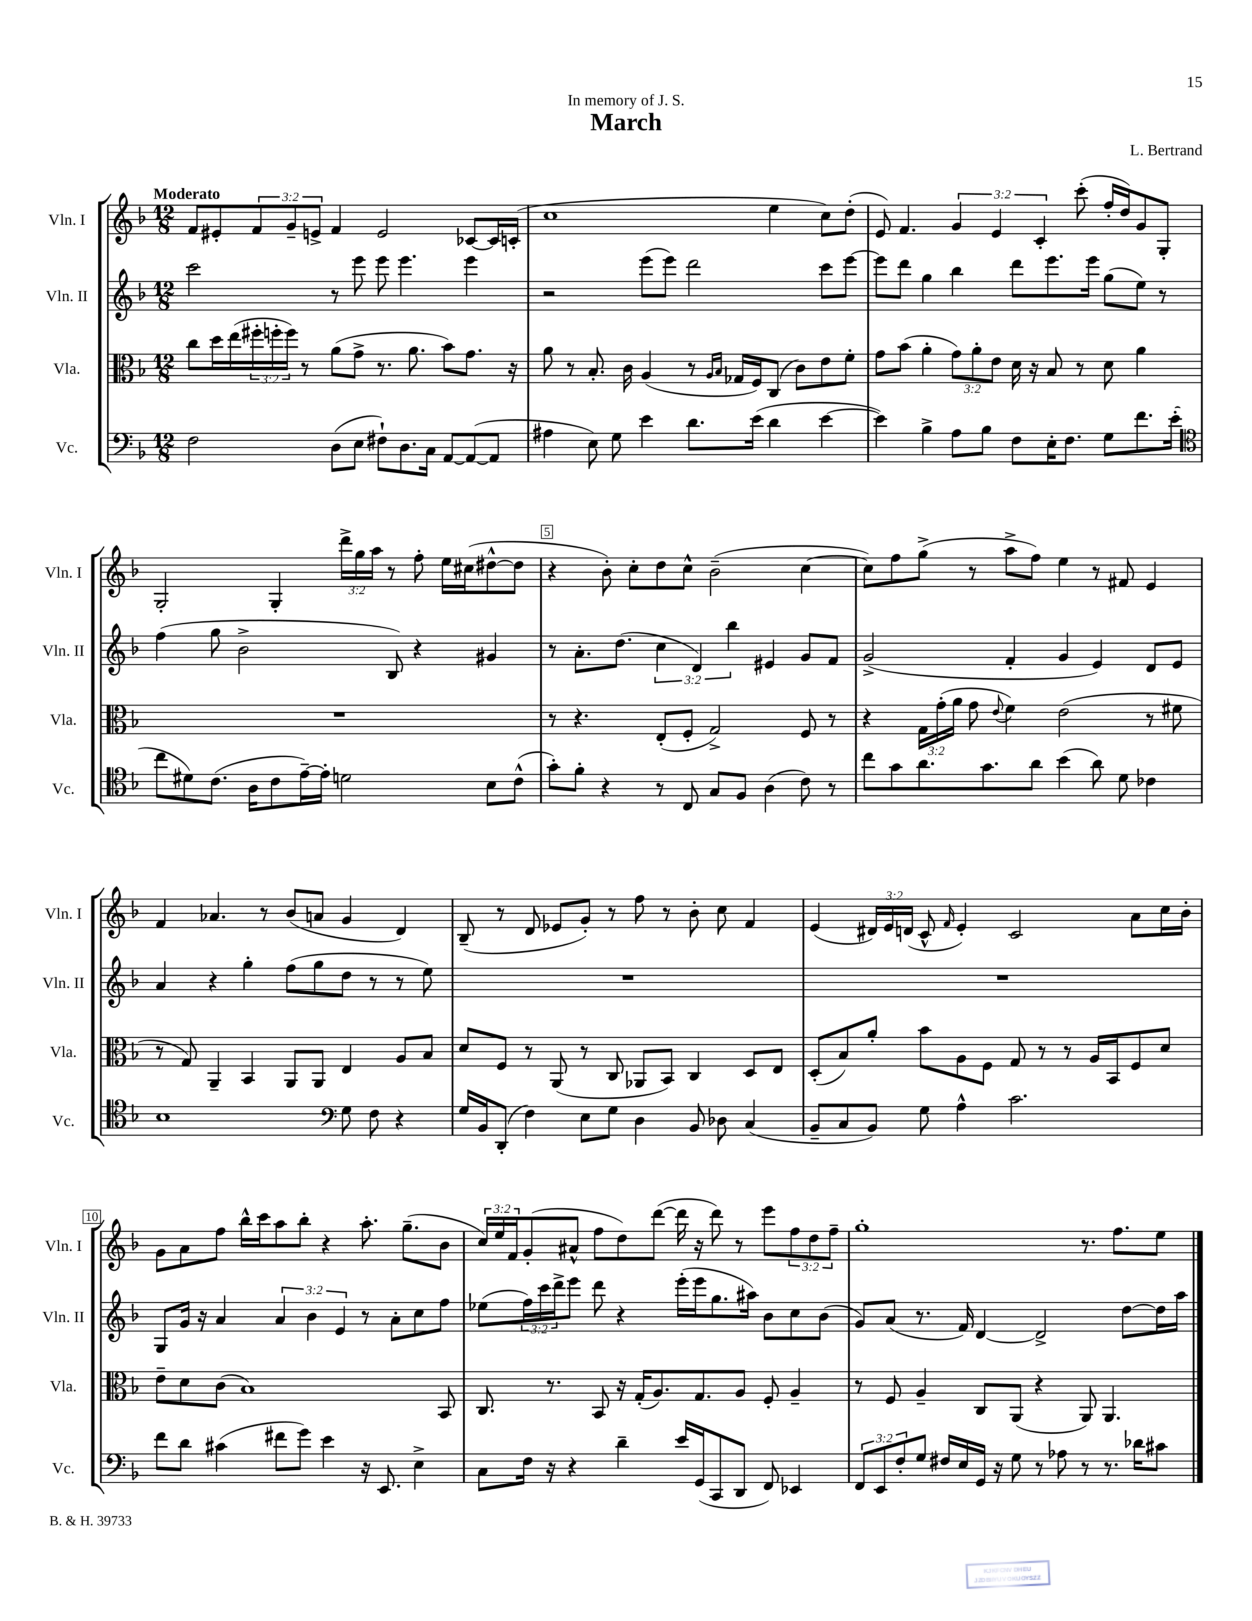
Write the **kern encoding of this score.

**kern	**kern	**kern	**kern
*staff4	*staff3	*staff2	*staff1
*clefF4	*clefC3	*clefG2	*clefG2
*k[b-]	*k[b-]	*k[b-]	*k[b-]
*M12/8	*M12/8	*M12/8	*M12/8
2F\	8cc\L	2ccc\	8f/L
.	16dd\L	.	8e#'/
.	(16ee\	.	.
.	24ff#'\	.	12f/
.	24ff'\	.	.
.	24ff\JJ)	.	12g~/
.	8r	.	.
.	.	.	12e^/J
(8D\L	(8a\L	8r	4f/
8E\J	8g^\J	8eee\	.
8F#`\L)	8.r	8eee\	2e/
8.D\	.	4.eee\	.
.	8.a\	.	.
16C\Jk	.	.	.
[8AA/L	8b-\L)	.	.
(8AA/_	8.g\J	4eee\	[8c-/L
8AA/]J	.	.	16c-/]L
.	16r	.	(16c'/JJ
=	=	=	=
4A#\	8a\	2r	1cc
.	8r	.	.
8E\)	8.B-'/	.	.
8G\	.	.	.
.	16c\	.	.
4e\	(4A/	(8eee\L	.
.	.	8eee\J)	.
8.d\L	8r	2ddd\	.
.	16qqA/LL	.	.
.	16qqB-/JJ	.	.
.	16G-/LL	.	.
(16e\Jk	16F/J)	.	.
4d\	(8C/J	.	4ee\
.	8c\L)	.	.
[4e\	8e\	8ccc\L	8cc\L)
.	8f'\J	[8eee\J	(8dd'\J
=	=	=	=
4e\])	8g\L	8eee\]L	8e/)
.	(8b-\J	8ddd\J	4.f/
4B-^\	4a'\	4gg\	.
8A\L	12g\L)	4bb-\	6g/
.	12a'\	.	.
8B-\J	.	.	.
.	12e\J	.	6e/
8F\L	16d\	8ddd\L	.
.	16r	.	.
.	.	.	6c'/
16E'\K	8B-/	8.eee\	.
8.F\J	.	.	.
.	8r	.	(8ccc'\
.	.	16eee\Jk	.
8G\L	8d\	(8gg\L	16ff'/LL
.	.	.	16dd/J)
8.f\	4a\	8ee\J)	8g/
.	.	8r	8G'/J
(16e'\Jk	.	.	.
=	=	=	=
*clefC4	*	*	*
8cc\L	1.r	(4ff\	2G'/
8d#\)	.	.	.
(8.c\J	.	8gg\	.
.	.	2b-^\	.
16A\LK	.	.	.
8c\	.	.	4G'/
[16e~\L)	.	.	.
16e'\]JJ	.	.	.
2d\	.	.	24ddd^\LL
.	.	.	24gg\
.	.	.	24aa\JJ
.	.	8B-/)	8r
.	.	4r	8ff'\
.	.	.	16ee\LL
.	.	.	(16cc#\J
8B-\L	.	4g#/	[8dd#^^\
(8c^^\J	.	.	8dd#\]J
=	=	=	=
8g'\L)	8r	8r	4r
8f'\J	4.r	8.a'\L	.
4r	.	.	8b-'\)
.	.	(8.dd\J	.
.	.	.	8cc'\L
8r	(8E'/L	6cc\	8dd\
8C/	8F'/J	.	8cc^^\J
.	.	6d/)	.
8G/L	2G^/)	.	(2b-~\
.	.	6bb-\	.
8F/J	.	.	.
(4A\	.	4e#/	.
8c\)	8F/	8g/L	[4cc\
8r	8r	8f/J	.
=	=	=	=
8cc\L	4r	(2g^/	8cc\]L)
8g\	.	.	8ff\
8.a\	24G\LL	.	(8gg^\J
.	(24g'\	.	.
.	24a\JJ	.	.
.	8g\	.	8r
8.g\	.	.	.
.	8qqe/	.	.
.	4f\)	4f'/	8aa^\L
8a\J	.	.	8ff\J)
(4b-\	(2e\	4g/	4ee\
8a\)	.	4e/)	8r
8d\	.	.	8f#/
4c-\	8r	8d/L	4e/
.	8f#\	8e/J	.
=	=	=	=
1B-	8r	4a/	4f/
.	8G/)	.	.
.	4AA~/	4r	4.a-/
.	4BB-/	4gg'\	.
.	.	.	8r
.	8AA/L	(8ff\L	(8b-/L
.	8AA/J	8gg\	8a/J
*clefF4	*	*	*
8G\	4E/	8dd\J	4g/
8F\	.	8r	.
4r	8A/L	8r	4d/)
.	8B-/J	8ee\)	.
=	=	=	=
16G/LL	8d/L	1.r	(8B-~/
16BB-/J	.	.	.
(8DD'/J	8F/J	.	8r
4F\)	8r	.	8d/
.	(8AA/	.	8e-/L
8E\L	8r	.	8g'/J)
8G\J	8C/	.	8r
4D\	8AA-/L	.	8ff\
.	8BB-/J)	.	8r
8BB-/	4C/	.	8b-'\
8D-\	.	.	8cc\
(4C/	8D/L	.	4f/
.	8E/J	.	.
=	=	=	=
8BB-~/L	(8D'/L	1.r	(4e/
8C/	8B-/)	.	.
8BB-/J)	8a'/J	.	24d#/LL)
.	.	.	24e/
.	.	.	(24d/JJ
8G\	8b-\L	.	8c^^/
.	.	.	16qqf/
4A^^\	8A\	.	4e'/)
.	8F\J	.	.
2.c\	8G/	.	2c/
.	8r	.	.
.	8r	.	.
.	16A/LL	.	.
.	16BB-/J	.	.
.	8F/	.	8a\L
.	8d/J	.	16cc\L
.	.	.	16b-'\JJ
=	=	=	=
8f\L	8e~\L	8G/L	8g\L
8d\J	8d\	16g/Jk	8a\
.	.	16r	.
(4c#\	(8c\J	4a/	8ff\J
.	1B-)	.	16bb-^^\LL
.	.	.	16ccc\J
8f#\L	.	6a/	8aa\
8g\J)	.	.	8bb-'\J
.	.	6b-\	.
4e\	.	.	4r
.	.	6e/	.
16r	.	8r	8.aa'\
8.EE/	.	.	.
.	.	8a'\L	.
.	.	.	(8.gg~\L
4E^\	.	8cc\	.
.	8BB-/	8ff\J	8b-\J
=	=	=	=
8C\L	8.C/	(8ee-\L	24cc/LL)
.	.	.	24ee/
.	.	.	24f/J
16F\Jk	.	24ff\L)	(8g'/
.	.	24ccc\	.
16r	8.r	.	.
.	.	24ddd^\J	.
4r	.	8eee\J	8a#^^/J
.	8BB-/	8ddd\	8ff\L
4d~\	16r	4r	8dd\)
.	(16G'/LK	.	.
.	8.A/)	.	([8ddd\J
16e/LL	.	(16eee'\LL	16ddd\]
(16GG/J	8.G/	16eee\J	16r
8CC/	.	8.gg\	8ddd\)
8DD/J	8A/J	.	8r
.	.	16aa#\Jk)	.
8FF/)	8F'/	8b-\L	8eee\L
4EE-/	4A~/	8cc\	12ff\
.	.	.	12dd\
.	.	(8b-\J	.
.	.	.	12ff~\J
=	=	=	=
12FF/L	8r	8g/L)	1gg'
12EE/	.	.	.
.	8F/	(8a/J	.
12F'/	.	.	.
8G/J	4A~/	8.r	.
16F#/LL	.	.	.
16E/	.	16f/)	.
16GG/JJ	8C/L	[4d/	.
16r	.	.	.
8G\	(8AA/J	.	.
8r	4r	2d^/]	.
8A-\	.	.	.
8r	8AA/)	.	8.r
8.r	4.AA/	.	.
.	.	.	8.ff\L
.	.	[8dd\L	.
16d-\LK	.	.	.
8c#\J	.	16dd\]L	8ee\J
.	.	16aa\JJ	.
==	==	==	==
*-	*-	*-	*-
